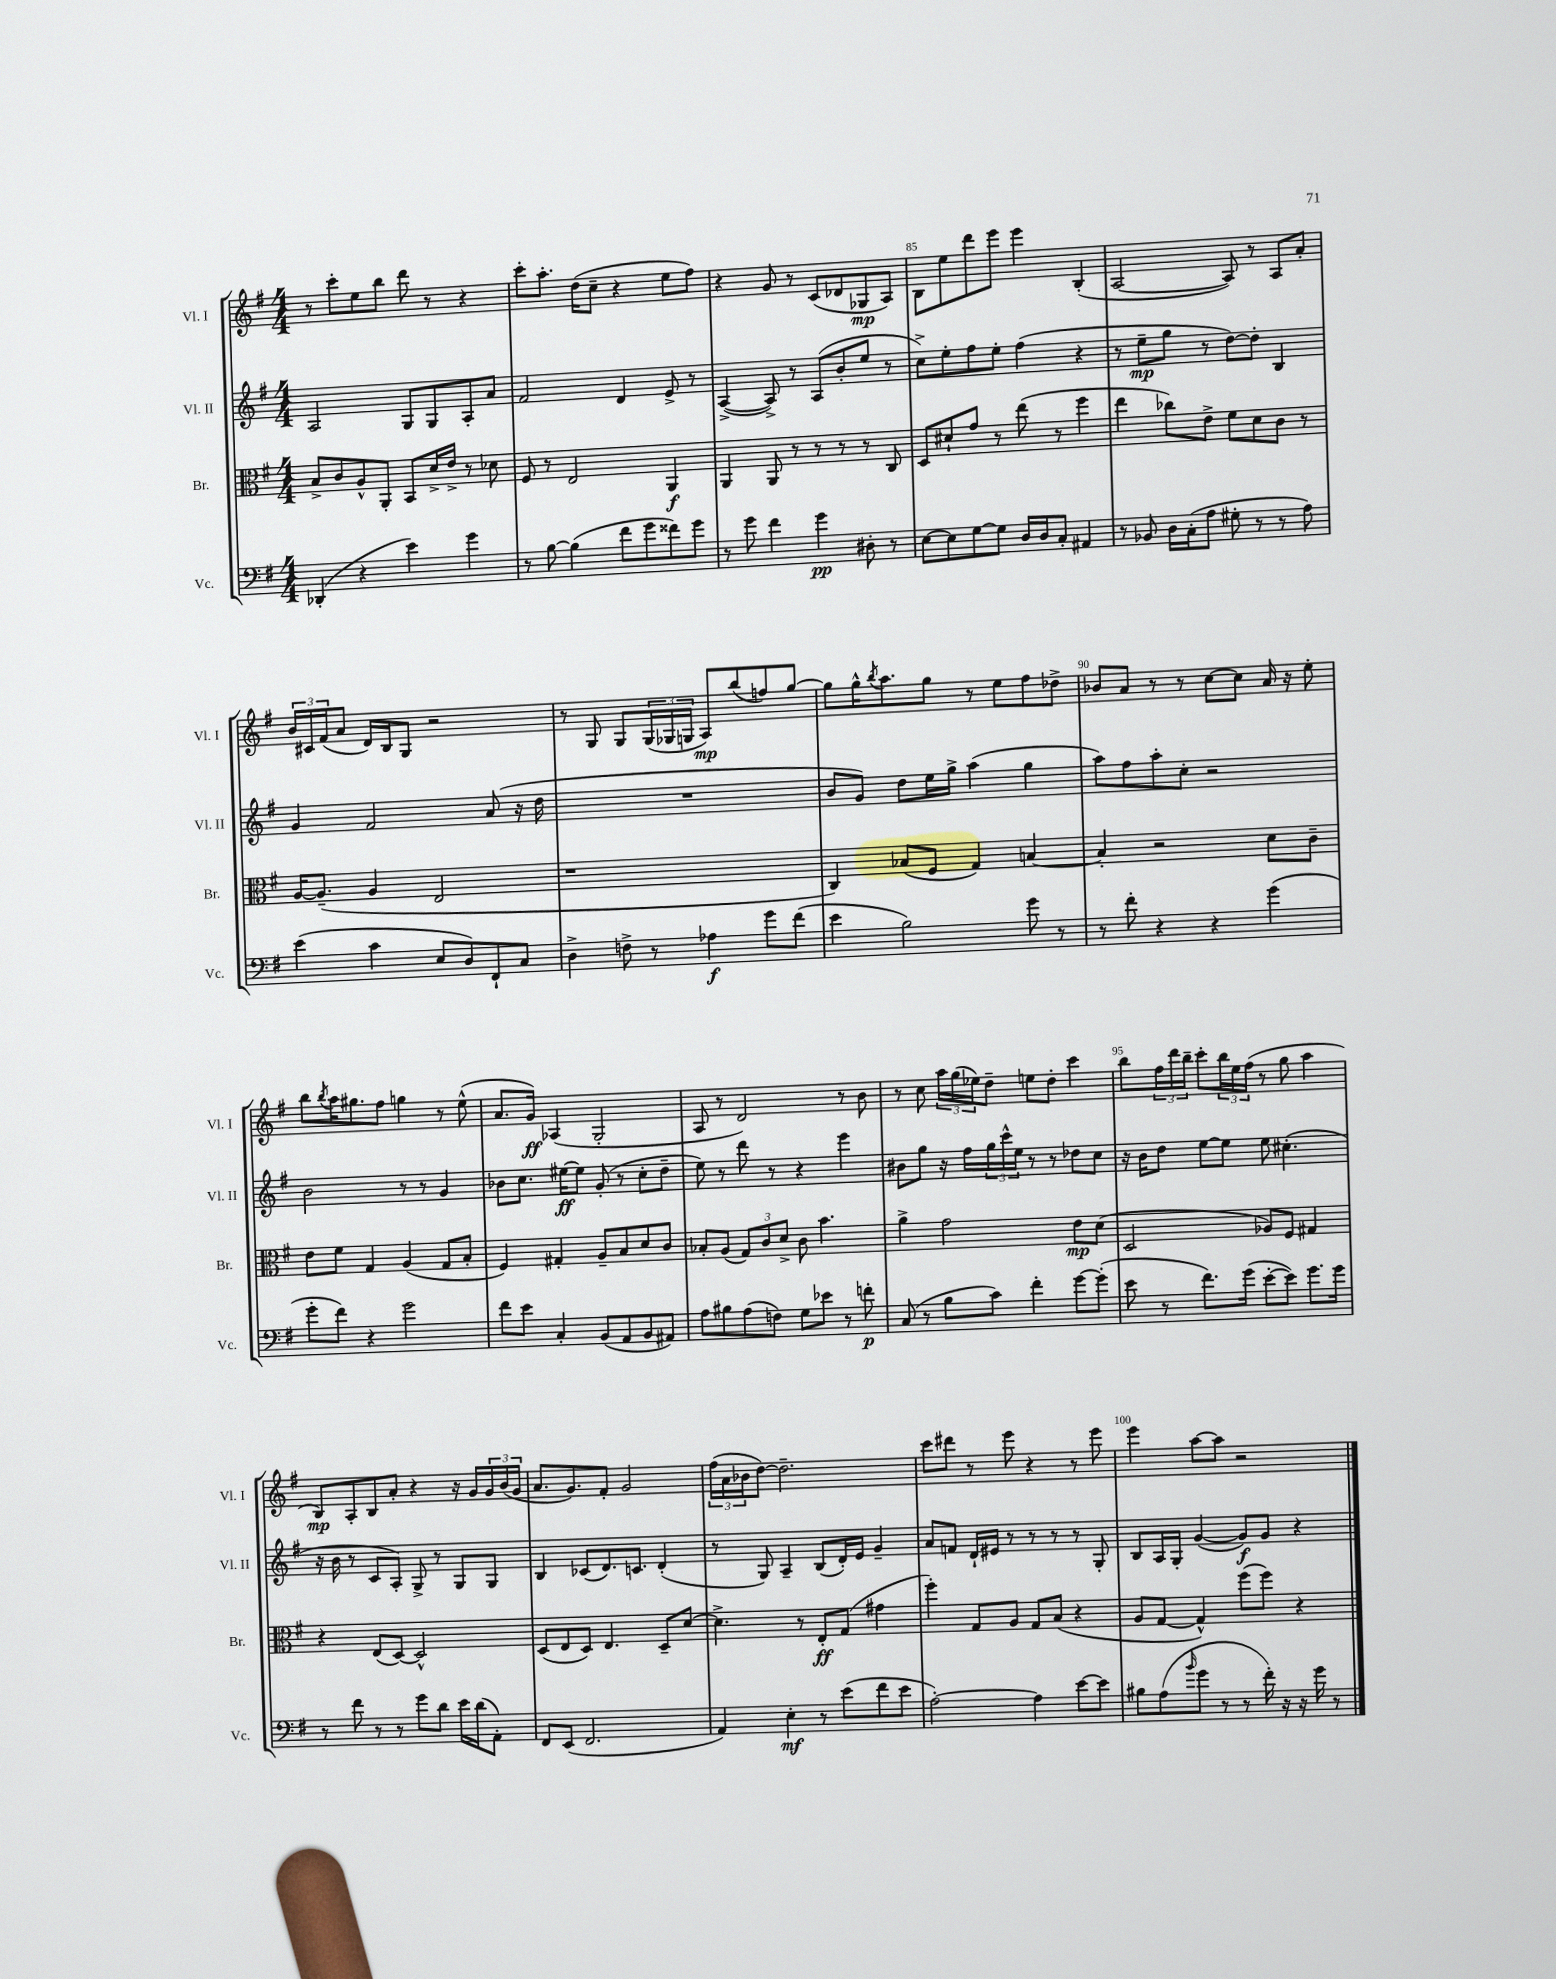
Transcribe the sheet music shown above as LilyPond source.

<<
\new StaffGroup <<
\new Staff = "s0" \with { instrumentName = "Vl. I" shortInstrumentName = "Vl. I" } {
    \clef treble \key g \major \numericTimeSignature \time 4/4
    r8 c'''8-. e''8 b''8 d'''8 r8 r4 |
    c'''8-. a''8.-. d''16( c''8-- r4 e''8 fis''8) |
    r4 g'8 r8 c'8( des'8 ges8\mp a8) |
    b8 e''8 d'''8 e'''8 e'''4 b4-.( |
    a2~ a8) r8 a8 a'8-. |
    \tuplet 3/2 { b'16 cis'16 fis'16( } a'8 d'16) b16 g8 r2 |
    r8 g8 g8 \tuplet 3/2 { g16( ges16 g16 } a8\mp) b''8( f''8) g''8~ |
    g''8 g''16-^ \acciaccatura { b''8 } a''8. g''8 r8 e''8 fis''8 des''8-> |
    bes'8 a'8 r8 r8 c''8~ c''8 a'16 r16 e''8-. |
    b''8 \acciaccatura { b''8 } a''16 gis''8. fis''8 g''4 r8 e''8-^( |
    a'8. g'16\ff) aes4( g2-. |
    a8 r8 d'2) r8 b'8 |
    r8 c''8 \tuplet 3/2 { a''16 g''16( ees''16) } d''8-- e''8 d''8-. c'''4 |
    b''8 \tuplet 3/2 { fis''16 d'''16 b''16-- } c'''8-. \tuplet 3/2 { b''16 e''16 fis''16( } r8 g''8 a''4 |
    b8\mp) a8-. b8 a'8-. r4 r16 g'16 \tuplet 3/2 { g'16 b'16( g'16 } |
    a'8. g'8.) fis'8-. g'2 |
    \tuplet 3/2 { fis''16( a'16 bes'16 } d''8~) d''2.-- |
    c'''8 dis'''8 r8 e'''8 r4 r8 e'''8 |
    e'''4 a''8~ a''8 r2 \bar "|." |
}
\new Staff = "s1" \with { instrumentName = "Vl. II" shortInstrumentName = "Vl. II" } {
    \clef treble \key g \major \numericTimeSignature \time 4/4
    a2 g8 g8 a8-. a'8 |
    fis'2 d'4 e'8-> r8 |
    a4~->( a8->) r8 a8( b'8-. e''8 r8 |
    c''8->) e''8-. fis''8 e''8-. fis''4( r4 |
    r8 e''8--\mp g''8 r8 d''8~) d''8-. b4 |
    g'4 fis'2 a'8( r16 d''16 |
    R1 |
    b'8 g'8) d''8 e''16 g''16-> a''4( g''4 |
    a''8) fis''8 a''8-. c''8-. r2 |
    b'2 r8 r8 g'4 |
    bes'8 c''8. eis''16~\ff eis''8 g'8-.( r8 c''8-. d''8-- |
    e''8) r8 d'''8 r8 r4 e'''4 |
    bis'8 g''8 r16 fis''16 \tuplet 3/2 { g''16 c'''16-^ e''16 } r8 r8 des''8 c''8 |
    r16 b'16 d''8 e''8~ e''8 e''8 cis''4.-.( |
    r16 b'16 r8 c'8 a8-.) g8-> r8 g8 g8 |
    b4 ces'8( d'8.) c'8. d'4-.( |
    r8 g8) a4-- b8( d'16-.) e'16 g'4-- |
    a'8 f'8 d'16-! eis'16 r8 r8 r8 r8 g8-. |
    b8 a16 g16-. g'4~( g'8\f) g'8 r4 \bar "|." |
}
\new Staff = "s2" \with { instrumentName = "Br." shortInstrumentName = "Br." } {
    \clef alto \key g \major \numericTimeSignature \time 4/4
    b8-> c'8 a8-^ a,8-. b,8 d'16-> e'16-> r8 des'8 |
    fis8 r8 e2 a,4\f |
    a,4 a,8 r8 r8 r8 r8 c8 |
    d8 dis'8-! g'8 r8 e''8( r8 fis''4 |
    e''4 ces''8) e'8-> fis'8 d'8 c'8 r8 |
    a16~ a8.--( a4 e2 |
    r1 |
    c4) bes8( fis8 g4) b4~ |
    b4-. r2 d'8 c'8-- |
    e'8 fis'8 g4 a4( g8 b8-. |
    fis4) gis4-. a8-- b8 d'8 c'8 |
    bes8-. a8( \tuplet 3/2 { g8) c'8 d'8-> } c'8 b'4. |
    a'4-> g'2 e'8\mp d'8( |
    d2 aes8) fis8 gis4 |
    r4 e8( d8~) d2-^ |
    d8( e8 d8) e4. d8-- d'8~ |
    d'4.-> r8 e8-.\ff g8( gis'4 |
    fis''4-.) g8 a8 g8 b8( r4 |
    a8 g8~ g4-^) fis''8( fis''8) r4 \bar "|." |
}
\new Staff = "s3" \with { instrumentName = "Vc." shortInstrumentName = "Vc." } {
    \clef bass \key g \major \numericTimeSignature \time 4/4
    des,4-.( r4 e'4) g'4 |
    r8 b8~ b4( fis'8 g'8 fisis'8) g'8 |
    r8 g'8 fis'4 g'4\pp dis8-. r8 |
    e8~ e8 g8~ g8 d16 d16 c8-. ais,4 |
    r8 bes,8 d16 c16-.( a8 gis8-. r8 r8 a8) |
    e'4( c'4 e8 d8) fis,8-! c8 |
    d4-> f8-> r8 aes4\f g'8 fis'8( |
    e'4 b2) g'8 r8 |
    r8 fis'8-. r4 r4 g'4( |
    g'8-. fis'8) r4 g'2 |
    fis'8 e'8 c4-. b,8( a,8 b,8 ais,8) |
    a8 bis8 a8( f8) g8 ees'8 r8 f'8-.\p |
    c8( r8 b8 c'8) fis'4-. g'8~ g'8-.( |
    e'8 r8 fis'8.) g'16( e'8~-. e'8) g'8. g'16 |
    r8 fis'8 r8 r8 g'8 d'8 e'16 d'16( a,8-.) |
    fis,8 e,8( fis,2. |
    a,4) e4-.\mf r8 e'8( fis'8 e'8 |
    a2~-.) a4 e'8~ e'8 |
    bis8 a8( \grace { b'16 } g'8 r8 r8 fis'16-.) r16 r16 g'16 r8 \bar "|." |
}
>>
>>
\layout { \context { \Score currentBarNumber = #82 \override BarNumber.break-visibility = ##(#f #t #t) barNumberVisibility = #(every-nth-bar-number-visible 5) } }
